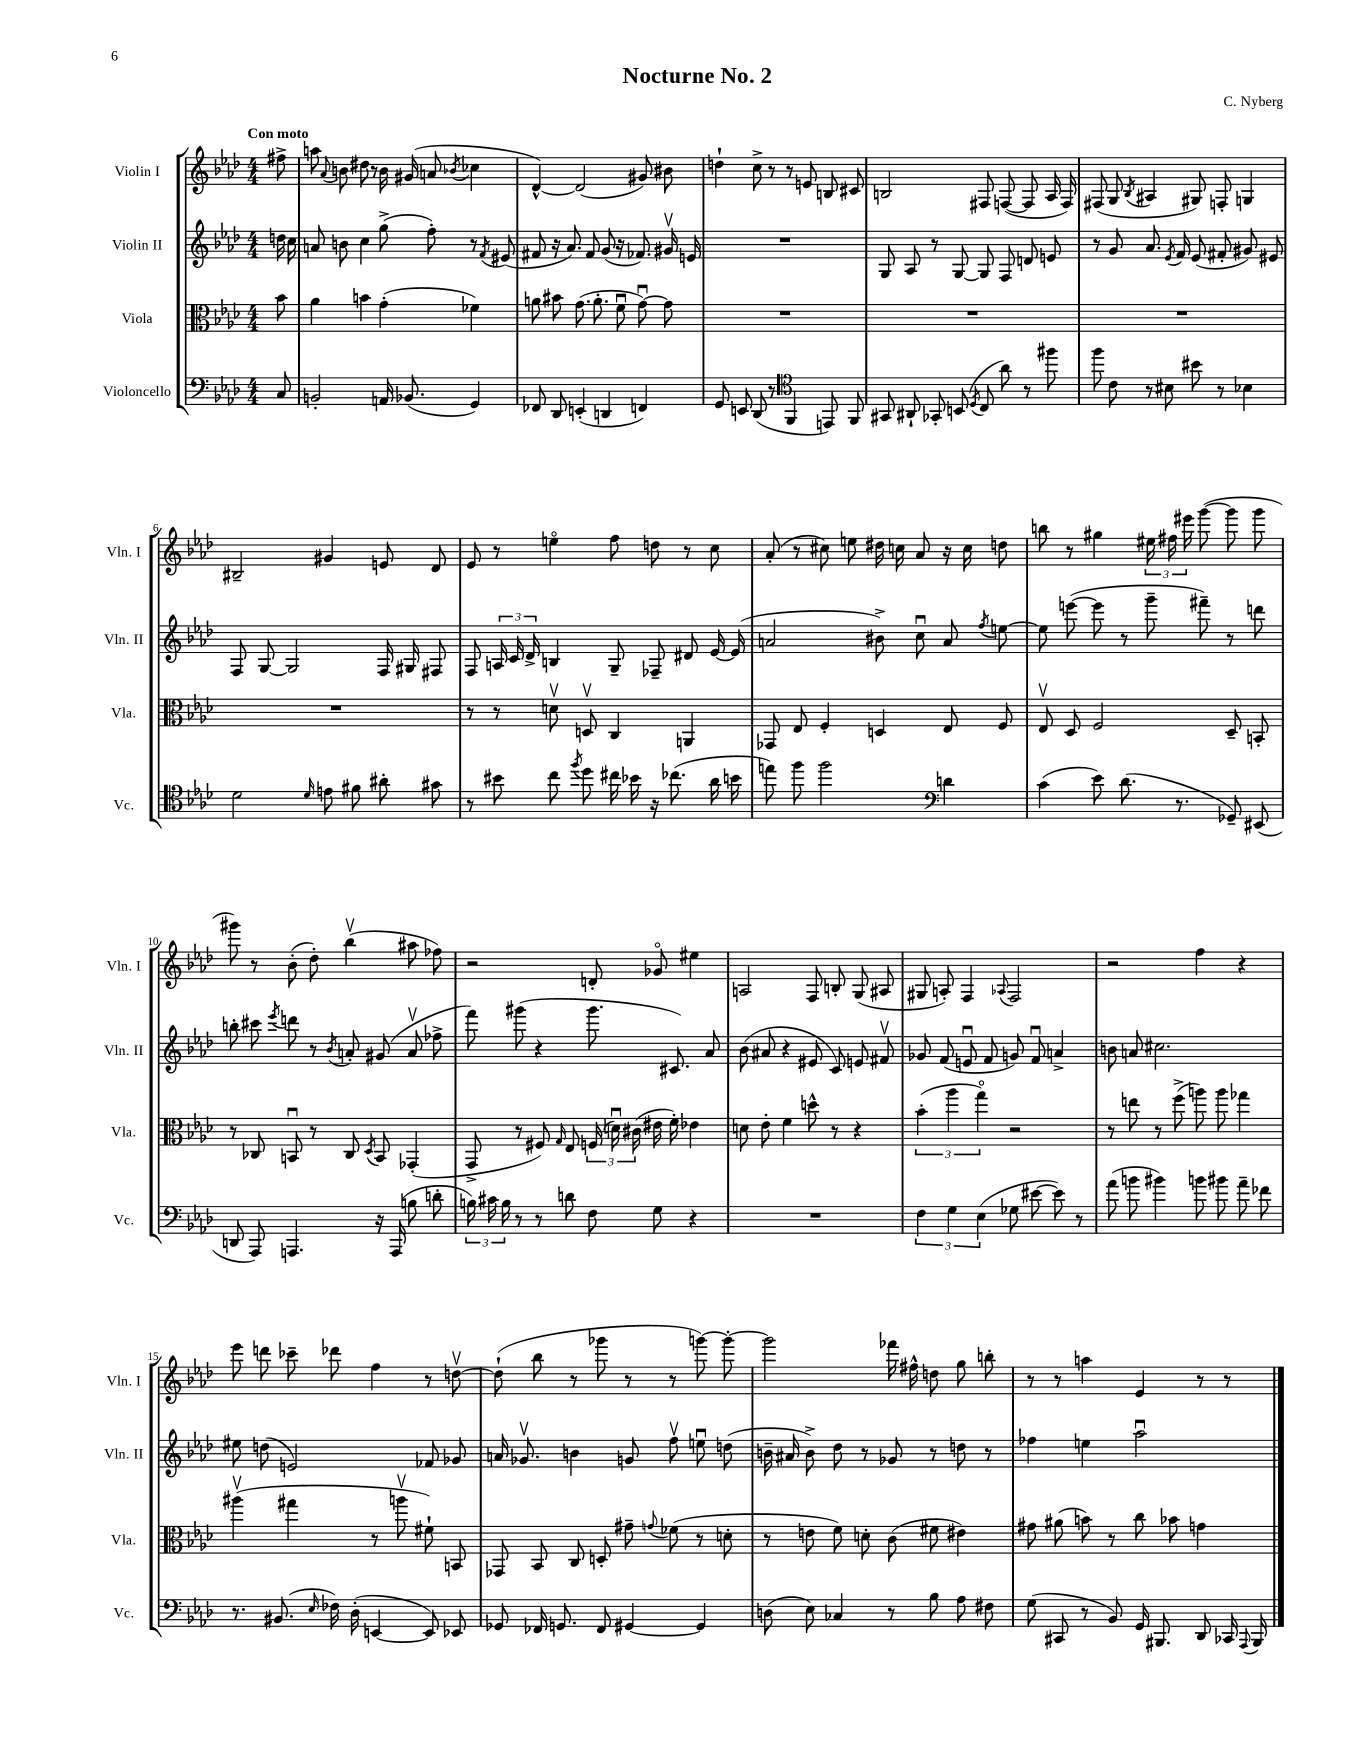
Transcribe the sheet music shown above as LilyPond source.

\header { title = "Nocturne No. 2" composer = "C. Nyberg" }
<<
\new StaffGroup <<
\new Staff = "s0" \with { instrumentName = "Violin I" shortInstrumentName = "Vln. I" } {
    \clef treble \key aes \major \numericTimeSignature \time 4/4 \partial 8 \tempo "Con moto"
    \autoBeamOff fis''8-> |
    a''8 \appoggiatura { aes'8 } b'8 dis''8 r8 b'16 gis'16( a'8 \acciaccatura { bes'8 } ces''4 |
    des'4~-^) des'2( gis'8) bis'8 |
    d''4-! c''8-> r8 r8 e'8 b8 cis'8 |
    b2 fis8 f8~( f8 aes16 f16) |
    fis8( g8 \acciaccatura { bes8 } ais4 gis8) f8-. g4 |
    bis2-- gis'4 e'8 des'8 |
    ees'8 r8 e''4\flageolet f''8 d''8 r8 c''8 |
    aes'8-.( r8 cis''8) e''8 dis''16 c''16 aes'8 r16 c''16 d''8 |
    b''8 r8 gis''4 \tuplet 3/2 { eis''16 fis''16 eis'''16 } g'''8~( g'''8 g'''8 |
    gis'''8) r8 bes'8-.( des''8-.) bes''4\upbow( ais''8 fes''8) |
    r2 d'8-. ges'8\flageolet eis''4 |
    a2 f8 b8-. g8( ais8 |
    gis8 a8-.) f4 \appoggiatura { aes8 } f2 |
    r2 f''4 r4 |
    ees'''8 d'''8 ces'''8-- des'''8 f''4 r8 d''8~\upbow |
    d''8-!( bes''8 r8 ges'''8 r8 r8 g'''8~) g'''8~-. |
    g'''2 fes'''16 fis''16-^ d''8 g''8 b''8-. |
    r8 r8 a''4 ees'4 r8 r8 \bar "|." |
}
\new Staff = "s1" \with { instrumentName = "Violin II" shortInstrumentName = "Vln. II" } {
    \clef treble \key aes \major \numericTimeSignature \time 4/4 \partial 8
    \autoBeamOff d''16 c''16 |
    a'8 b'8 c''4 g''8->( f''8-.) r8 \acciaccatura { f'8 } eis'8( |
    fis'8 r16 aes'8.) fis'8 g'8( r16 fes'8.) gis'16\upbow e'16 |
    R1 |
    g8 aes8 r8 g8~ g8 f8 d'8 e'8 |
    r8 g'8 aes'8. \acciaccatura { ees'8 } f'16 ees'8( fis'8-. gis'8) eis'8 |
    f8 g8~ g2 f16 gis16 fis8 |
    f8 \tuplet 3/2 { a16 c'16 des'16-> } b4 g8-- fes8-- dis'8 ees'16~ ees'16( |
    a'2 bis'8->) c''8\downbow a'8 \acciaccatura { f''8 } e''8~ |
    e''8 e'''8~( e'''8 r8 g'''8-- fis'''8--) r8 d'''8 |
    b''8-. cis'''8 \acciaccatura { ees'''8 } d'''8 r8 \acciaccatura { bes'8 } a'8-. gis'8( a'8\upbow fes''8-> |
    f'''8) gis'''8( r4 gis'''8. cis'8.) aes'8 |
    bes'8( ais'8 r4 eis'8 c'8) e'8 fis'8\upbow |
    ges'8 f'8( e'8\downbow f'8 g'8) f'8\downbow a'4-> |
    b'8 a'8 cis''2. |
    eis''8 d''8( e'2) fes'8 ges'8 |
    a'16 ges'8.\upbow b'4 g'8 f''8\upbow e''8\downbow d''8( |
    b'16-- ais'16 b'8->) des''8 r8 ges'8 r8 d''8 r8 |
    fes''4 e''4 aes''2\downbow \bar "|." |
}
\new Staff = "s2" \with { instrumentName = "Viola" shortInstrumentName = "Vla." } {
    \clef alto \key aes \major \numericTimeSignature \time 4/4 \partial 8
    \autoBeamOff bes'8 |
    aes'4 b'4 g'4-.( fes'4) |
    a'8 bis'8 g'8.( a'8.-. f'8\downbow g'8~\downbow) g'8 |
    R1 |
    R1 |
    R1 |
    R1 |
    r8 r8 d'8\upbow d8\upbow c4 a,4 |
    ges,8 ees8 f4-. d4 ees8 f8 |
    ees8\upbow des8 f2 des8-- b,8-. |
    r8 ces8 b,8\downbow r8 ces8 \acciaccatura { des8 } b,8 ges,4-.( |
    g,8-> r8 fis8) \grace { g16 } ees8 \tuplet 3/2 { f16( d'16\downbow) cis'16( } eis'16 f'16-.) ees'4 |
    d'8 ees'8-. f'4 d''8-^ r8 r4 |
    \tuplet 3/2 { bes'4-.( aes''4 g''4\flageolet) } r2 |
    r8 e''8 r8 f''8->( a''8) a''8 ges''4 |
    ais''4\upbow( gis''4 r8 a''8\upbow fis'8-!) b,8 |
    ges,8 bes,8 c8 d8-. gis'8-- \appoggiatura { g'8 } fes'8( r8 d'8-. |
    r8 e'8 f'8) d'8-. c'8( fis'8 eis'4) |
    gis'8 ais'8( b'8) r8 c''8 bes'8 g'4 \bar "|." |
}
\new Staff = "s3" \with { instrumentName = "Violoncello" shortInstrumentName = "Vc." } {
    \clef bass \key aes \major \numericTimeSignature \time 4/4 \partial 8
    \autoBeamOff c8 |
    b,2-. a,16 bes,8.( g,4) |
    fes,8 des,8 e,4-.( d,4 f,4) |
    g,8 e,8 des,8( r8 \clef tenor f,4 e,8) f,8 |
    gis,8 ais,8-! ges,8-. b,8( \acciaccatura { des8 } c8 aes'8) r8 fis''8 |
    f''8 c'8 r8 bis8 bis'8 r8 bes4 |
    des'2 \grace { des'16 } e'8 fis'8 ais'8-. gis'8 |
    r8 bis'8 c''8 \acciaccatura { f''8 } des''8 cis''16 bes'16 r16 ces''8.( aes'16 b'16 |
    e''8) f''8 f''2 \clef bass d'4 |
    c'4( ees'8) des'8.( r8. ges,8--) eis,8( |
    d,8 aes,,8) a,,4. r16 a,,16( b8 d'8-. |
    \tuplet 3/2 { b16) cis'16 b16 } r8 r8 d'8 f8 g8 r4 |
    R1 |
    \tuplet 3/2 { f4 g4 ees4( } ges8 eis'8~ eis'8) r8 |
    aes'8( b'8 bis'4) b'8 bis'8 aes'8-- fes'8 |
    r8. bis,8.( \grace { ees16 } fes16) des16-.( e,4~ e,8) ees,8 |
    ges,8 fes,16 g,8. fes,8 gis,4~ gis,4 |
    d8( ees8) ces4 r8 bes8 aes8 fis8 |
    g8( cis,8 r8 bes,8) g,16 bis,,8. des,8 ces,16 \appoggiatura { aes,,8 } bis,,16 \bar "|." |
}
>>
>>
